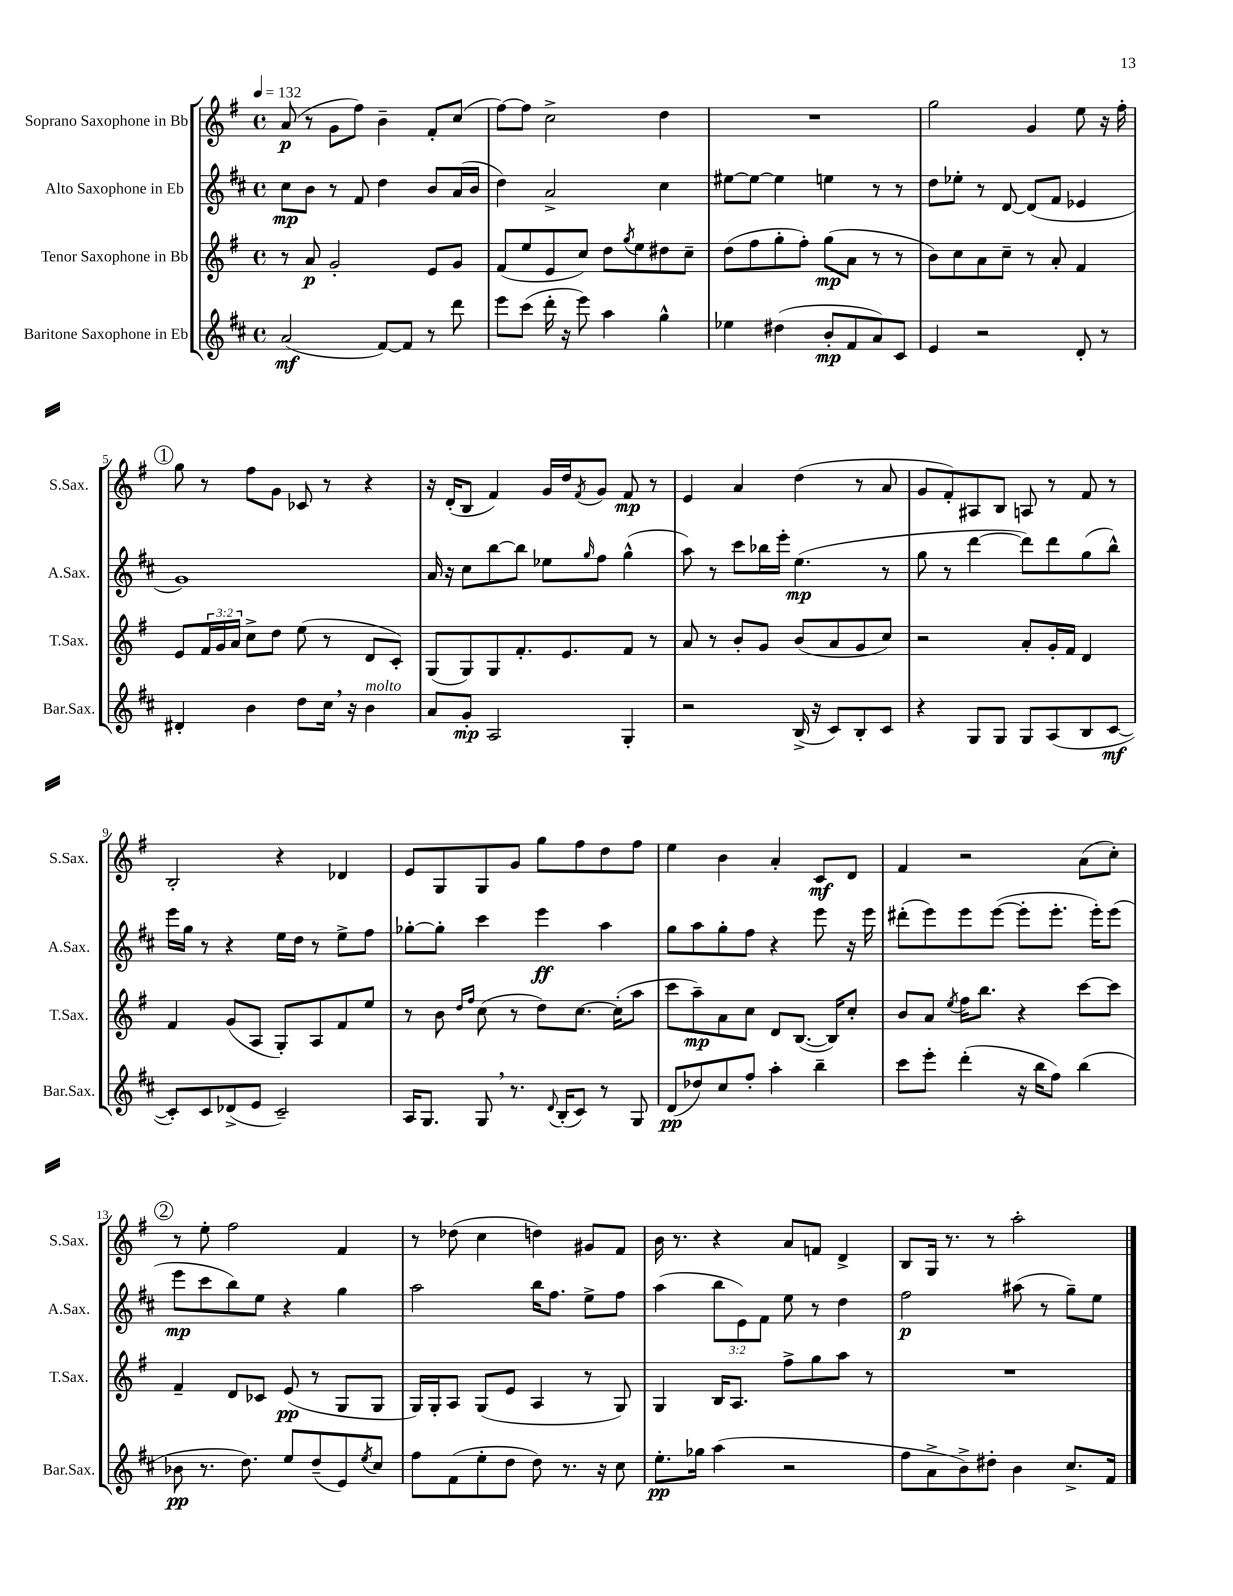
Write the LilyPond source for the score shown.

<<
\new StaffGroup <<
\new Staff = "s0" \with { instrumentName = "Soprano Saxophone in Bb" shortInstrumentName = "S.Sax." } {
    \clef treble \key g \major \defaultTimeSignature \time 4/4 \tempo 4 = 132
    a'8\p( r8 g'8 fis''8) b'4-- fis'8-. c''8( |
    fis''8~) fis''8 c''2-> d''4 |
    R1 |
    g''2 g'4 e''8 r16 fis''16-. |
    \mark \markup { \circle "1" } g''8 r8 fis''8 g'8 ces'8 r8 r4 |
    r16 d'16-.( b8 fis'4) g'16 d''16 \acciaccatura { fis'8 } g'8 fis'8\mp r8 |
    e'4 a'4 d''4( r8 a'8 |
    g'8 fis'8-.) ais8 b8 a8 r8 fis'8 r8 |
    b2-. r4 des'4 |
    e'8 g8 g8 g'8 g''8 fis''8 d''8 fis''8 |
    e''4 b'4 a'4-. c'8\mf d'8 |
    fis'4 r2 a'8( c''8-.) |
    \mark \markup { \circle "2" } r8 e''8-. fis''2 fis'4 |
    r8 des''8( c''4 d''4) gis'8 fis'8 |
    b'16 r8. r4 a'8 f'8 d'4-> |
    b8 g16 r8. r8 a''2-. \bar "|." |
}
\new Staff = "s1" \with { instrumentName = "Alto Saxophone in Eb" shortInstrumentName = "A.Sax." } {
    \clef treble \key d \major \defaultTimeSignature \time 4/4 \override Staff.TupletNumber.text = #tuplet-number::calc-fraction-text
    cis''8\mp b'8 r8 fis'8 d''4 b'8 a'16( b'16 |
    d''4) a'2-> cis''4 |
    eis''8~ eis''8~ eis''4 e''4 r8 r8 |
    d''8 ees''8-. r8 d'8~ d'8( fis'8 ees'4 |
    \mark \markup { \circle "1" } g'1) |
    a'16 r16 cis''8 b''8~ b''8 ees''8 \grace { g''16 } fis''8 g''4-^( |
    a''8) r8 cis'''8 bes''16 e'''16-. e''4.\mp( r8 |
    g''8 r8 d'''4~ d'''8) d'''8 g''8( b''8-^) |
    e'''16 g''16 r8 r4 e''16 d''16 r8 e''8-> fis''8 |
    ges''8~-. ges''8-. cis'''4 e'''4\ff a''4 |
    g''8 a''8 g''8-. fis''8 r4 e'''8 r16 e'''16 |
    dis'''8-.( e'''8) e'''8 e'''8~( e'''8-. e'''8.-. e'''16-.) e'''8( |
    \mark \markup { \circle "2" } e'''8\mp cis'''8 b''8) e''8 r4 g''4 |
    a''2 b''16 fis''8. e''8-> fis''8 |
    a''4( \tuplet 3/2 { b''8 e'8) fis'8 } e''8 r8 d''4 |
    fis''2\p ais''8( r8 g''8--) e''8 \bar "|." |
}
\new Staff = "s2" \with { instrumentName = "Tenor Saxophone in Bb" shortInstrumentName = "T.Sax." } {
    \clef treble \key g \major \defaultTimeSignature \time 4/4 \override Staff.TupletNumber.text = #tuplet-number::calc-fraction-text
    r8 a'8\p g'2-. e'8 g'8 |
    fis'8( e''8 e'8 c''8) d''8 \acciaccatura { g''8 } e''8 dis''8 c''8-- |
    d''8( fis''8 g''8-. fis''8-.) g''8\mp( a'8 r8 r8 |
    b'8) c''8 a'8 c''8-- r8 a'8-. fis'4 |
    \mark \markup { \circle "1" } e'8 \tuplet 3/2 { fis'16 g'16 a'16 } c''8-> d''8 e''8( r8 d'8 c'8-.) |
    g8( g8) g8 fis'8.-. e'8. fis'8 r8 |
    a'8 r8 b'8-. g'8 b'8( a'8 g'8 c''8) |
    r2 a'8-. g'16-. fis'16 d'4 |
    fis'4 g'8( a8 g8-.) a8 fis'8 e''8 |
    r8 b'8 \grace { d''16 fis''16 } c''8( r8 d''8) c''8.~ c''16-.( a''8 |
    c'''8 a''8--\mp) a'8 c''8 d'8 b8.~( b16) c''8-. |
    b'8 a'8 \acciaccatura { e''8 } fis''16 b''8. r4 c'''8~ c'''8 |
    \mark \markup { \circle "2" } fis'4-- d'8 ces'8 e'8\pp( r8 g8 g8 |
    g16) g16-. a8 g8( e'8 a4 r8 g8) |
    g4 b16 a8. fis''8-> g''8 a''8 r8 |
    R1 \bar "|." |
}
\new Staff = "s3" \with { instrumentName = "Baritone Saxophone in Eb" shortInstrumentName = "Bar.Sax." } {
    \clef treble \key d \major \defaultTimeSignature \time 4/4
    a'2\mf( fis'8~) fis'8 r8 d'''8 |
    e'''8 cis'''8( d'''16-. r16 e'''8) a''4 g''4-^ |
    ees''4 dis''4( b'8-.\mp fis'8 a'8) cis'8 |
    e'4 r2 d'8-. r8 |
    \mark \markup { \circle "1" } dis'4-. b'4 d''8 cis''16 \breathe r16 b'4^\markup { \italic "molto" } |
    a'8 g'8-.\mp a2 g4-. |
    r2 b16->( r16 cis'8) b8-. cis'8 |
    r4 g8 g8 g8 a8( b8 cis'8~\mf |
    cis'8-.) cis'8 des'8->( e'8 cis'2--) |
    a16 g8. g8 \breathe r8. \appoggiatura { d'8 } b16-.( cis'8) r8 g8 |
    d'8\pp( des''8) cis''8 fis''8-. a''4-. b''4-- |
    cis'''8 e'''8-. d'''4-.( r16 b''16 fis''8) b''4( |
    \mark \markup { \circle "2" } bes'8\pp r8. d''8.) e''8 d''8--( e'8) \acciaccatura { e''8 } cis''8 |
    fis''8 fis'8( e''8-. d''8 d''8) r8. r16 cis''8 |
    e''8.-.\pp ges''16 a''4( r2 |
    fis''8 a'8-> b'8->) dis''8-. b'4 cis''8.-> fis'16 \bar "|." |
}
>>
>>
